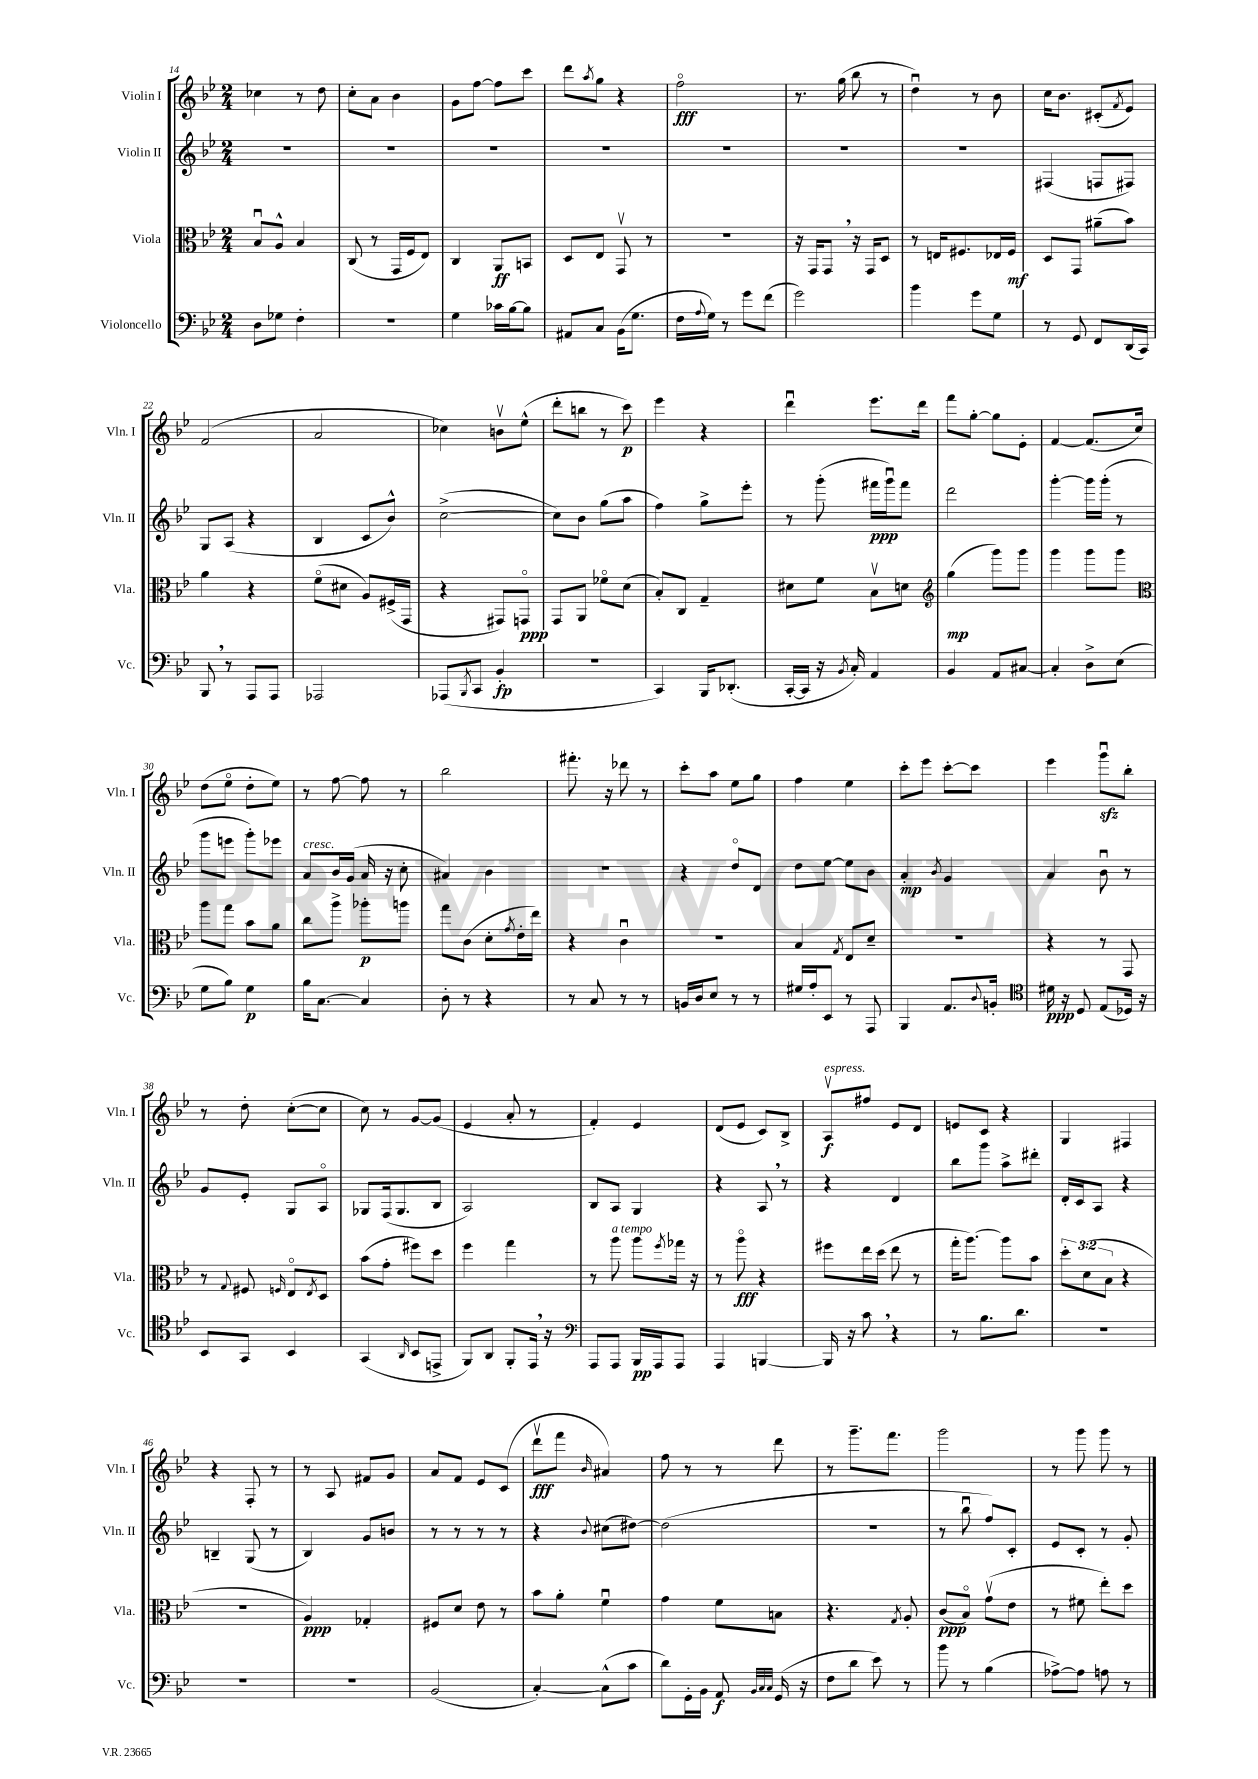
<<
\new StaffGroup <<
\new Staff = "s0" \with { instrumentName = "Violin I" shortInstrumentName = "Vln. I" } {
    \clef treble \key bes \major \numericTimeSignature \time 2/4
    ces''4 r8 d''8 |
    c''8-. a'8 bes'4 |
    g'8 f''8~ f''8 c'''8 |
    d'''8 \acciaccatura { a''8 } g''8 r4 |
    f''2\flageolet\fff |
    r8. g''16( bes''8 r8 |
    d''4\downbow) r8 bes'8 |
    c''16 bes'8. cis'8-.( \acciaccatura { f'8 } ees'8) |
    f'2( |
    a'2 |
    ces''4) b'8\upbow ees''8-^( |
    d'''8-. b''8 r8 c'''8\p) |
    ees'''4 r4 |
    d'''4\downbow ees'''8. d'''16 |
    f'''8 g''8~-. g''8 ees'8-. |
    f'4~ f'8.( c''16) |
    d''8( ees''8\flageolet d''8-. ees''8) |
    r8 f''8~ f''8 r8 |
    bes''2 |
    fis'''8.-. r16 des'''8 r8 |
    c'''8-. a''8 ees''8 g''8 |
    f''4 ees''4 |
    c'''8-. ees'''8 c'''8~-. c'''8 |
    ees'''4 g'''8\downbow\sfz bes''8-. |
    r8 d''8-. c''8~-.( c''8 |
    c''8) r8 g'8~ g'8( |
    ees'4 a'8-. r8 |
    f'4-.) ees'4 |
    d'8( ees'8 c'8) bes8-> |
    a8\upbow\f^\markup { \italic "espress." } fis''8 ees'8 d'8 |
    e'8 c'8 r4 |
    g4 fis4 |
    r4 f8-. r8 |
    r8 a8 fis'8 g'8 |
    a'8 f'8 ees'8 c'8( |
    d'''8\upbow\fff f'''8 \grace { bes'16 } ais'4) |
    f''8 r8 r8 d'''8 |
    r8 g'''8.-- f'''8. |
    g'''2 |
    r8 g'''8 g'''8 r8 \bar "|." |
}
\new Staff = "s1" \with { instrumentName = "Violin II" shortInstrumentName = "Vln. II" } {
    \clef treble \key bes \major \numericTimeSignature \time 2/4
    r2 |
    R2 |
    R2 |
    R2 |
    R2 |
    R2 |
    R2 |
    fis4( f8 fis8) |
    g8 a8( r4 |
    bes4 c'8 bes'8-^) |
    c''2~->( |
    c''8) bes'8 g''8( a''8 |
    f''4) g''8-> ees'''8-. |
    r8 g'''8-.( fis'''16\ppp g'''16\downbow) fis'''8 |
    d'''2 |
    g'''4~-. g'''16 g'''16-.( r8 |
    g'''8 e'''8 g'''8-.) ees'''8 |
    a'8^\markup { \italic "cresc." } bes'16 g'16( a'16 r16 c''8-. |
    ais'4) bes'4 |
    R2 |
    r4 d''8\flageolet d'8 |
    d''8 ees''8~ ees''8 bes'8 |
    a'4-.\mp \acciaccatura { bes'8 } g'4 |
    a'4 bes'8\downbow r8 |
    g'8 ees'8-. g8 a8\flageolet |
    ges8 f16( ges8. bes8 |
    a2) |
    bes8 a8 g4 |
    r4 a8 \breathe r8 |
    r4 d'4 |
    bes''8 g'''8 a''8-> dis'''8-. |
    d'16-. c'16 a8 r4 |
    b4-- g8( r8 |
    bes4) g'8 b'8 |
    r8 r8 r8 r8 |
    r4 \appoggiatura { bes'8 } cis''8( dis''8~) |
    dis''2( |
    R2 |
    r8 bes''8\downbow f''8) c'8-. |
    ees'8 c'8-. r8 g'8-. \bar "|." |
}
\new Staff = "s2" \with { instrumentName = "Viola" shortInstrumentName = "Vla." } {
    \clef alto \key bes \major \numericTimeSignature \time 2/4 \override Staff.TupletNumber.text = #tuplet-number::calc-fraction-text
    bes8\downbow a8-^ bes4 |
    c8( r8 g,16 f16 ees8) |
    c4 a,8\ff b,8 |
    d8 ees8 g,8\upbow r8 |
    r2 |
    r16 g,16 g,8 \breathe r16 g,16 d8 |
    r8 e16 fis8. ees16 fis16\mf |
    d8 g,8 ais'8--( bes'8) |
    a'4 r4 |
    f'8\flageolet( dis'8 a8) fis16->( g,16 |
    r4 gis,8) g,8\flageolet\ppp |
    g,8 a,8 fes'8\flageolet d'8( |
    bes8-.) c8 g4-- |
    dis'8 f'8 bes8\upbow d'8 |
    \clef treble g''4\mp( g'''8) g'''8 |
    g'''4 g'''8 g'''8 |
    \clef alto a''8 g''8 bes'8 a'8 |
    c''8 a''8-> aes''8-.\p a''8 |
    g''8 c'8( d'8-. \acciaccatura { g'8 } ees'16-. ees''16) |
    r4 c'4\downbow |
    r2 |
    bes4 \acciaccatura { g8 } ees8 d'8-- |
    R2 |
    r4 r8 g,8 |
    r8 \appoggiatura { g8 } fis8 \grace { f16 } ees8\flageolet \acciaccatura { ees8 } d8 |
    bes'8( g'8-. fis''8) d''8 |
    f''4 g''4 |
    r8 a''8^\markup { \italic "a tempo" } a''8 \acciaccatura { f''8 } ges''16 r16 |
    r8 a''8\flageolet\fff r4 |
    fis''8 ees''16 d''16( ees''8 r8 |
    g''16-. a''8.~) a''8 bes'8 |
    \tuplet 3/2 { d''8-. d'8( bes8 } r4 |
    r2 |
    a4\ppp) ges4-. |
    fis8 d'8 ees'8 r8 |
    bes'8 a'8-. f'4\downbow |
    g'4 f'8 b8 |
    r4. \acciaccatura { g8 } a8-. |
    c'8\ppp( bes8\flageolet) g'8\upbow( ees'8 |
    r8 fis'8 ees''8-.) d''8 \bar "|." |
}
\new Staff = "s3" \with { instrumentName = "Violoncello" shortInstrumentName = "Vc." } {
    \clef bass \key bes \major \numericTimeSignature \time 2/4
    d8 ges8 f4-. |
    R2 |
    g4 ces'16 bes16~ bes8 |
    ais,8 c8 bes,16( g8. |
    f16 \appoggiatura { a8 } g16) r8 g'8 f'8( |
    g'2) |
    bes'4 g'8 g8 |
    r8 g,8 f,8 d,16( c,16) |
    bes,,8 \breathe r8 a,,8 a,,8 |
    aes,,2 |
    aes,,8( \acciaccatura { bes,,8 } c,8 bes,4-.\fp |
    R2 |
    c,4) bes,,16 des,8.-.( |
    c,16~-. c,16 r16 \acciaccatura { bes,8 } c16-.) a,4 |
    bes,4 a,8 cis8~ |
    cis4-. d8-> ees8( |
    g8 bes8) g4\p |
    bes16 c8.~ c4 |
    d8-. r8 r4 |
    r8 c8 r8 r8 |
    b,16 d16 ees8 r8 r8 |
    gis16 a16-. ees,8 r8 a,,8 |
    bes,,4 a,8. \appoggiatura { d8 } b,16-. |
    \clef tenor dis'16\ppp r16 d8 ees8( des16) r16 |
    bes,8 g,8 bes,4 |
    g,4( \grace { a,16 } bes,8 e,8-> |
    f,8) a,8 f,8-. ees,16 \breathe r16 |
    \clef bass a,,8 a,,8 bes,,16\pp a,,16 a,,8 |
    a,,4 b,,4~ |
    b,,16 r16 c'8 \breathe r4 |
    r8 bes8. d'8. |
    R2 |
    R2 |
    R2 |
    bes,2( |
    c4~-.) c8-^( c'8 |
    d'8) g,16-. bes,16 a,8\f \grace { bes,32 c32 c32 } g,16( r16 |
    f8 d'8 ees'8) r8 |
    bes'8 r8 bes4( |
    aes8~->) aes8 a8 r8 \bar "|." |
}
>>
>>
\layout { \context { \Score currentBarNumber = #14 } }
